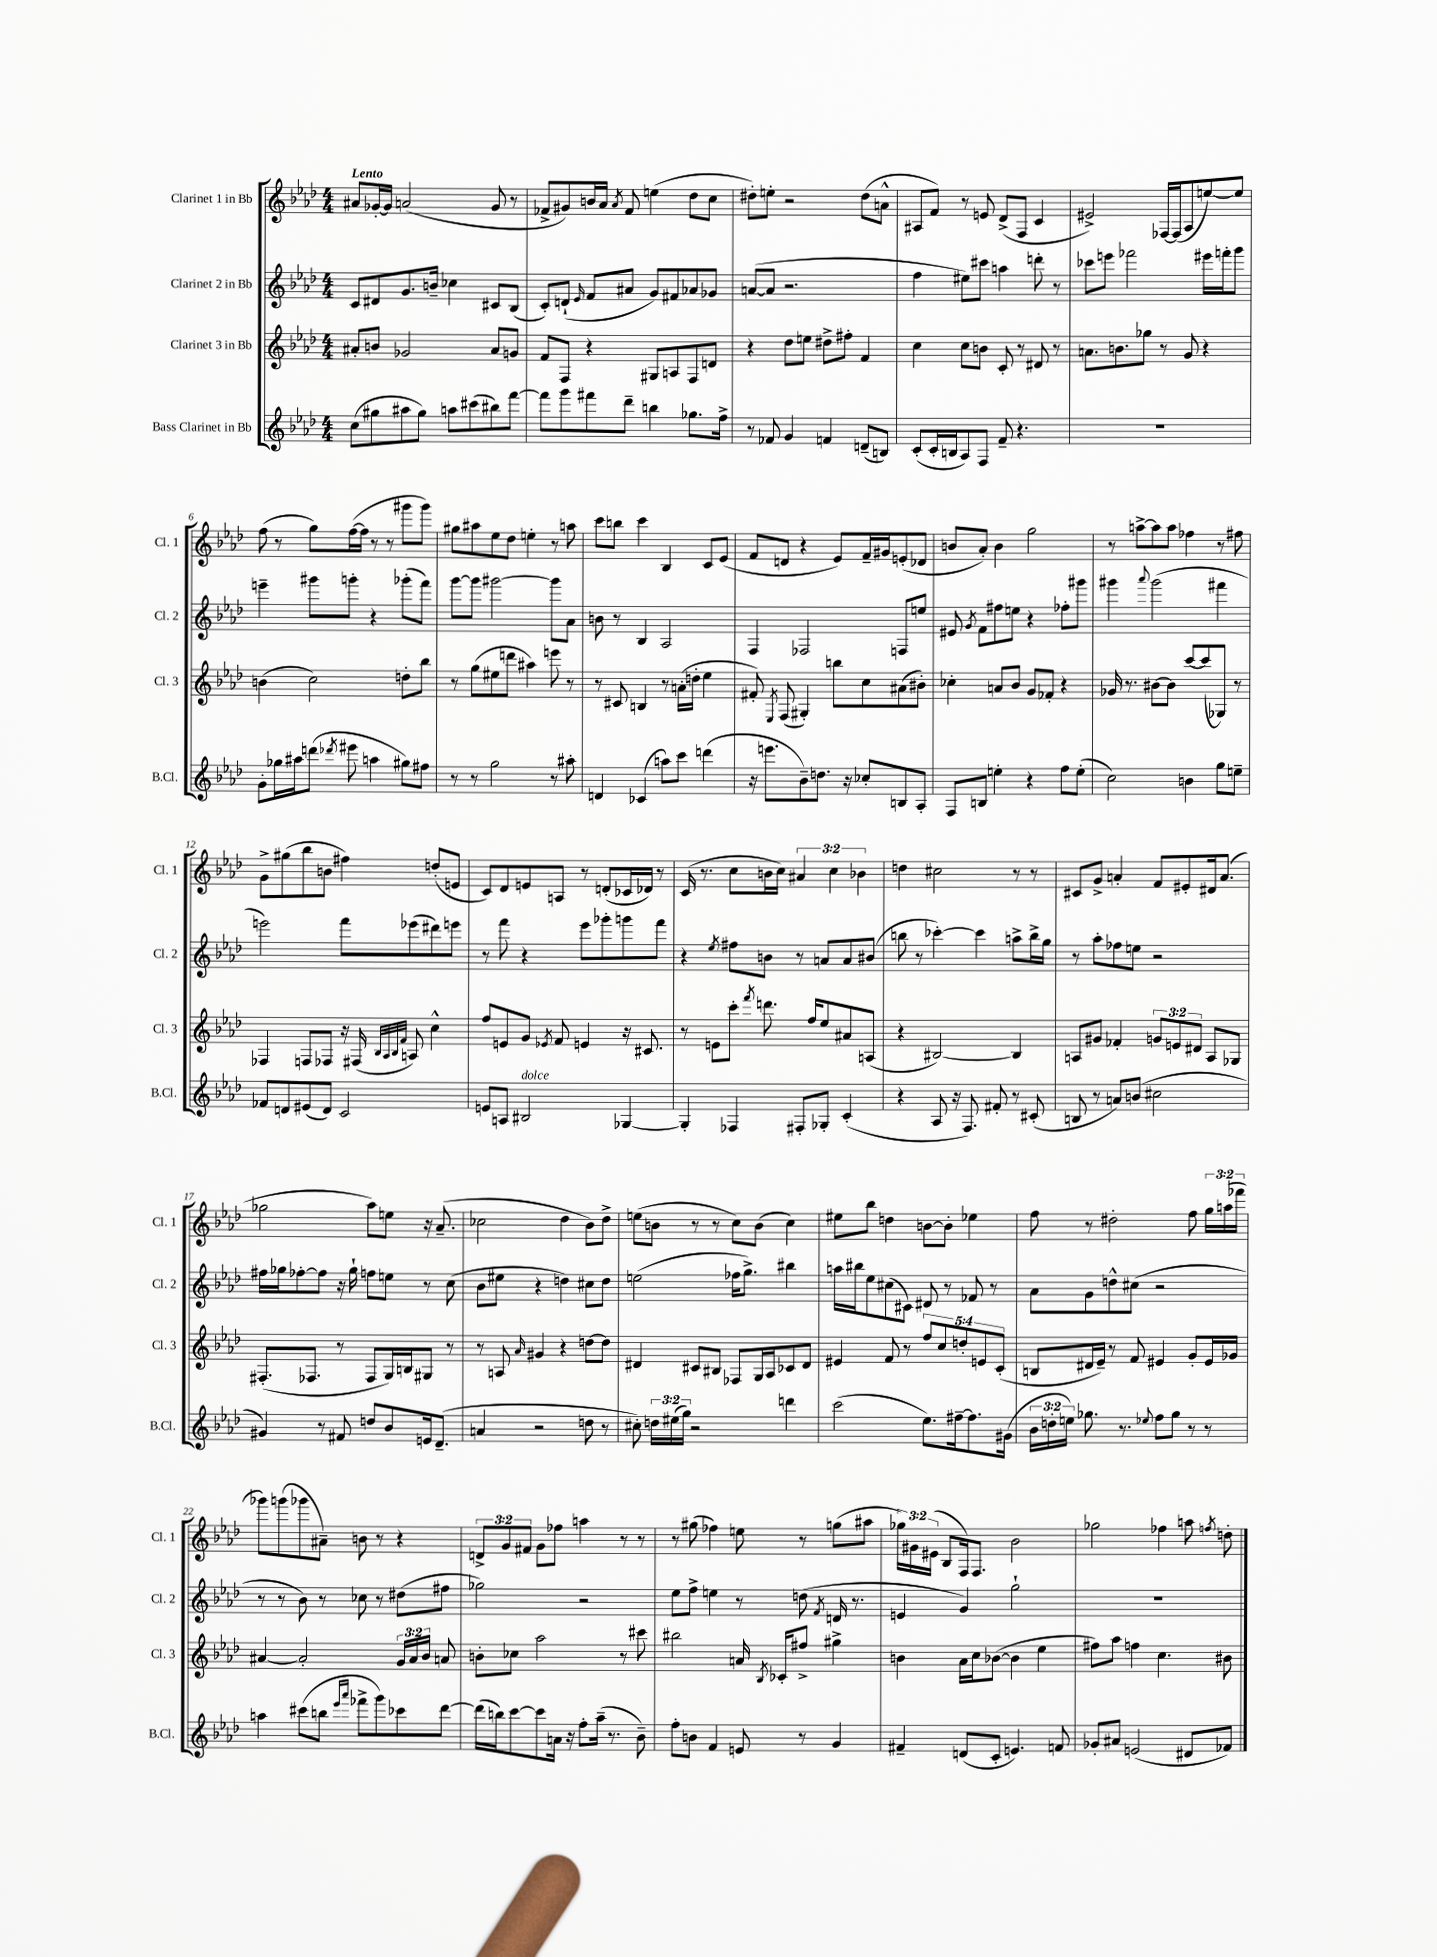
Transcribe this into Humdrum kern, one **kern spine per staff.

**kern	**kern	**kern	**kern
*staff4	*staff3	*staff2	*staff1
*clefG2	*clefG2	*clefG2	*clefG2
*k[b-e-a-d-]	*k[b-e-a-d-]	*k[b-e-a-d-]	*k[b-e-a-d-]
*M4/4	*M4/4	*M4/4	*M4/4
(8cc	8a#'	8c	8a#
8gg#	8b	8d#	[16g-'
.	.	.	16g-]
8aa#	2g-	8.g	(2a
8gg#)	.	.	.
.	.	16b~	.
8aa	.	4cc-	.
(8ccc#	.	.	.
8bb#)	8a#	8c#	8g-
[8fff	8g	(8B-	8r
=	=	=	=
8fff]	8f	8c')	8f-^
8ggg	8F	(8d`	8g#)
.	.	16qqe-	.
8fff#	4r	8f	16b
.	.	.	16a-
.	.	.	8qa-
8ddd-~	.	8a#	8f-
4bb	8G#	8g)	(4ee
.	8A	8f#	.
8.gg-	8F	8a-	8dd-
.	8d	8g-	8cc
16ff^	.	.	.
=	=	=	=
8r	4r	([8a	8dd#')
8f-	.	8a]	8ee'
4g	8dd-	2.r	2r
.	8ee	.	.
4f	8dd#^	.	.
.	8ff#'	.	.
(8d~	4f	.	(8dd#
8B)	.	.	8a^^
=	=	=	=
(8c'	4cc	4ff	8A#
16c'	.	.	8f)
16B	.	.	.
8A-)	8cc	8ee#)	8r
8F	8b	8ccc#	8e
8f~	8c'	4aa	(8d-^
4.r	8r	.	8F
.	8d#	8ddd'	4c
.	8r	8r	.
=	=	=	=
1r	8.a	8ccc-	2e#^)
.	.	8eee	.
.	8.b	.	.
.	.	2fff-	.
.	8gg-	.	.
.	8r	.	[16F-
.	.	.	(16F-]
.	8g	.	8A-
.	4r	16eee#	[8ee)
.	.	16fff'	.
.	.	8ggg	8ee]
=	=	=	=
8g'	(4b	4eee~	(8ff
16gg-	.	.	8r
16aa#	.	.	.
(8ddd	2cc)	8ggg#	8gg)
8qddd-	.	.	.
8eee#	.	8ggg'	([16ff
.	.	.	16ff]
4aa	.	4r	8r
.	.	.	8r
8gg#)	8dd'	(8ggg-'	8ggg#
8ff#	8bb-	8fff)	8ggg#)
=	=	=	=
8r	8r	[8ggg	8gg#
8r	(8gg	8ggg]	8aa#
2gg	8ee#	[2ggg#	8ee-
.	8ddd	.	8dd-
.	4aa#)	.	4ee'
8r	8eee	8ggg#]	8r
8aa#'	8r	8a-	8aa
=	=	=	=
4d	8r	8b	8ccc
.	8c#	8r	8bb
(4c-	4B	4B-	4ccc
8aa)	8r	2A-	4B-
8ccc	(16a'	.	.
.	16dd'	.	.
(4ddd	4ee-	.	8c
.	.	.	(8e-
=	=	=	=
16r	8f#')	4F	8f
8.eee	.	.	.
.	8qE-	.	.
.	(8F	.	8d
8b-~)	4G#')	2F-	4r
8.dd	.	.	.
.	8bb	.	8e-)
16r	.	.	.
8cc-'	8cc	.	16f~
.	.	.	16g#
8B	(8a#	8F	(8e'
8A-'	8b#')	8ee	8d-
=	=	=	=
8F	4cc-'	8e#	8b
.	.	8qg	.
8B	.	8f	8a-')
4ee'	8a	8ff#	4b
.	8b-	8ee	.
4r	8g	4r	2gg
.	8f-'	.	.
8ff	4r	8ff-'	.
(8ee'	.	8ggg#	.
=	=	=	=
2cc)	16g-	4ggg#	8r
.	8.r	.	.
.	.	.	[8aa^
.	.	8qqaaa-	.
.	[8b#	(2ggg#	8aa]
.	8b#]	.	8aa
4b	[8ccc	.	4ff-
.	(8ccc]	.	.
8gg	8G-)	4fff#	8r
8ee~	8r	.	8ff#
=	=	=	=
8f-	4F-	2eee)	8g^
8d	.	.	(8gg#
(8e#	8F	.	8bb-
8d)	8F-	.	8b
2c	16r	8fff	4ff#)
.	(16F#	.	.
.	32qqB-	.	.
.	32qqA-	.	.
.	32qqB-	.	.
.	32qqf	.	.
.	8A)	(8eee-	.
.	4cc^^	8ddd#)	(8dd'
.	.	8eee	8e
=	=	=	=
8e	8ff	8r	8c)
8A	8e	8fff	8d-
2B#	8g	4r	8e
.	8qe-	.	.
.	8f	.	8A
.	4e	8eee-	8r
.	.	8ggg-'	(8d'
[4G-	16r	8ggg	16c-
.	8.c#	.	16d-)
.	.	8fff	8r
=	=	=	=
4G-']	8r	4r	(16c
.	.	.	8.r
.	8e	.	.
.	.	8qee-	.
4F-	8ccc'	8ff#	8cc
.	8qfff	.	.
.	8.ddd	8b	16b
.	.	.	16cc)
8F#'	.	8r	6a#
.	16ff	.	.
8G-'	8ee-	8a	.
.	.	.	6cc
(4c'	8a#	8a	.
.	.	.	6b-
.	(8A	(8b#	.
=	=	=	=
4r	4r	8bb	4dd
.	.	8r	.
8A-	[2B#)	[4ccc-')	2cc#
16r	.	.	.
8.F)	.	.	.
.	.	4ccc-]	.
8f#'	.	.	.
8r	4B#]	8aa^	8r
(8c#'	.	16bb^	8r
.	.	16gg	.
=	=	=	=
8B	8A	8r	8c#
8r	8g#	8aa-'	8g^
8a)	4f-'	8ff-	4a'
(8b	.	8ee	.
2cc#	12g	2r	8f
.	12e	.	.
.	.	.	8e#'
.	12d#	.	.
.	8A	.	16d#
.	.	.	(8.a
.	8G-	.	.
=	=	=	=
4g#)	(8.F#'	16ff#	2gg-
.	.	16gg-	.
.	.	[8ff-'	.
.	8.F-	.	.
8r	.	8ff-]	.
8f#	8r	16r	.
.	.	16gg-`	.
8dd	8F-	8ff	8aa-)
8b-	16G)	8ee	8ee
.	16B	.	.
16e	8G#	8r	16r
(8.d-~	.	.	(8.a-~
.	8r	(8cc	.
=	=	=	=
4a	8r	8b-	2cc-
.	8A	8ee#	.
.	16qqa-	.	.
2r	4g#	4r	.
.	4r	4dd)	4dd-
8dd	[8dd	8cc#	8b-)
8r	8dd]	8dd	8dd-^
=	=	=	=
8cc#')	4d#	(2ee	(8ee
24dd	.	.	8b
(24ee#	.	.	.
24gg)	.	.	.
2r	8c#	.	8r
.	8B#	.	8r
.	8F-	16ff-	8cc)
.	.	8.gg^)	.
.	16G	.	(8b
.	16A-	.	.
4ddd	8c-	4bb#	4cc)
.	8d#	.	.
=	=	=	=
(2ccc	4e#	16aa	8ee#
.	.	16bb#	.
.	.	8ee-	8bb-
.	8f	(8cc#	4dd
.	8r	8c#)	.
8.ee-)	10ff	8d#	[8b
.	10cc	.	.
.	.	8r	8b']
[16ff#~	.	.	.
.	10dd'	.	.
8.ff#]	.	8f-	4ee-
.	10e	.	.
.	.	8r	.
.	(10c'	.	.
(16g#	.	.	.
=	=	=	=
24b-	8B	8a-	8ff
24dd'	.	.	.
24ee)	.	.	.
8.gg-	16d#	8g	8r
.	16e-~)	.	.
.	8r	8dd^^	2dd#'
8.r	.	.	.
.	8f	(8cc#	.
8qqee-	.	.	.
8ff	4e#	2r	.
8gg-	.	.	.
8r	8g'	.	8ff
8r	16e#	.	24gg
.	.	.	(24aa
.	16g-	.	.
.	.	.	24fff-
=	=	=	=
4aa	[4a#	8r	8ggg-)
.	.	8r	(8ggg
(8ccc#	2a#']	8b-)	8ggg-
8bb	.	8r	8a#~)
16qqeee-	.	.	.
16qqaaa-	.	.	.
8fff-^	.	8cc-	8b
8ggg)	.	8r	8r
8ccc-	24g	(8dd#	4r
.	24a#	.	.
.	24b-	.	.
[8ddd-	8a	8ff#	.
=	=	=	=
(16ddd-]	8b'	2gg-)	12d^
16bb)	.	.	.
.	.	.	12g
[8ccc	8cc-	.	.
.	.	.	12f#
8ccc]	2aa-	.	8g
16a	.	.	8ff-
16r	.	.	.
8ff'	.	2r	4aa
(16aa-~	.	.	.
8.r	.	.	.
.	8r	.	8r
8b-~)	8ccc#	.	8r
=	=	=	=
8ff'	2bb#	8ee-	8r
8b	.	8ff^	(8gg#
4f	.	4ee	4ff-)
8e	16a	8r	8ee
.	8qB-	.	.
.	16c-'	.	.
8r	8ff#^	(8dd	8r
.	.	8qf	.
4g	4gg#^	16d	(8gg
.	.	8.r	.
.	.	.	8aa#
=	=	=	=
4f#~	4b	4e	24gg-)
.	.	.	24g#
.	.	.	(24e#
.	.	.	8B-
(8d	16a-	4g)	16F)
.	16cc	.	8.F
8c'	([8b-	.	.
4.e)	4b-]	2gg`	2b-
.	4ee-	.	.
8f	.	.	.
=	=	=	=
8g-'	8ff#)	1r	2gg-
8a#	8aa-	.	.
(2e	4ff	.	.
.	4.cc	.	4ff-
8d#	.	.	8aa
.	.	.	8qff
8f-)	8b#	.	8dd'
==	==	==	==
*-	*-	*-	*-
